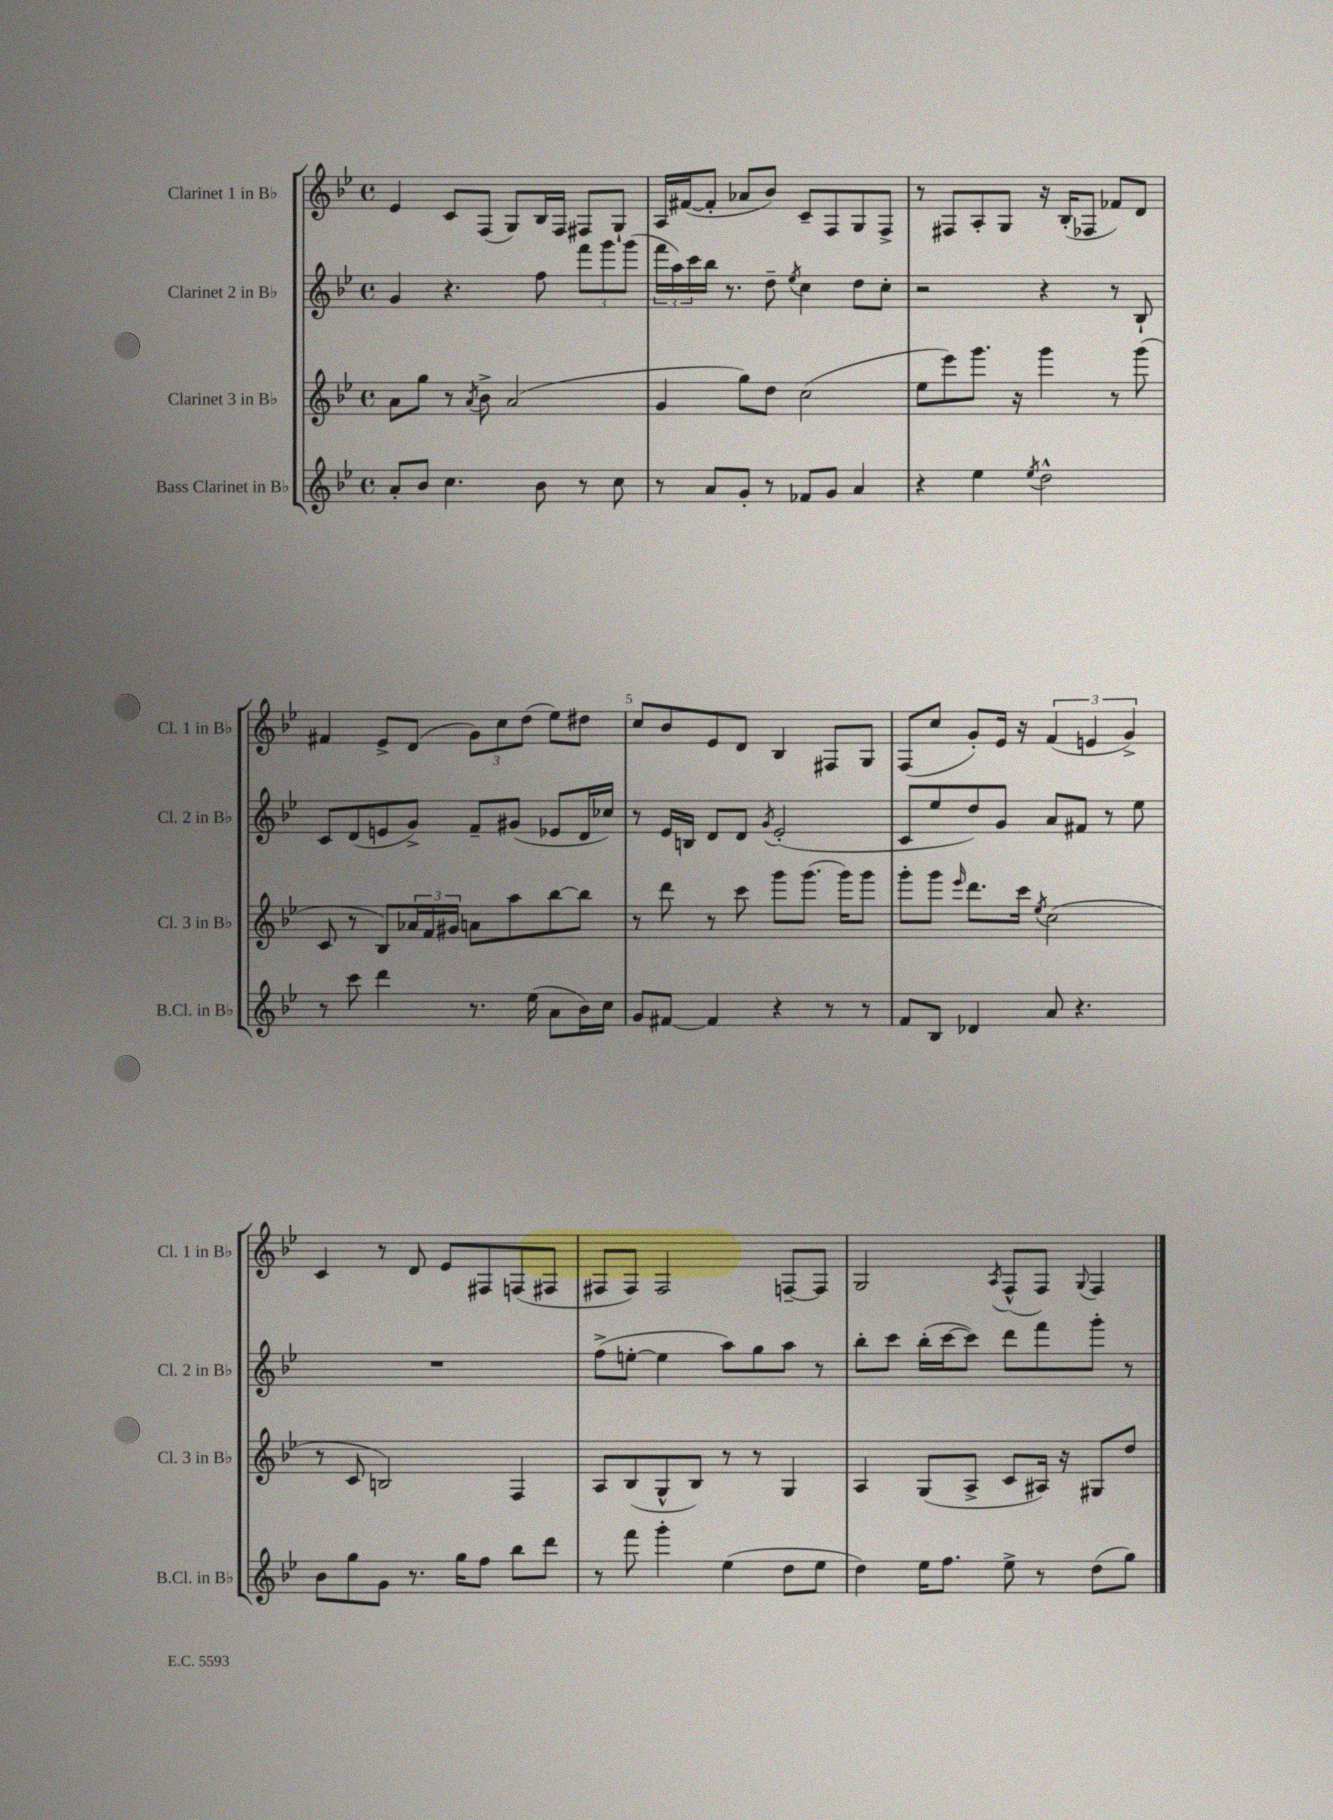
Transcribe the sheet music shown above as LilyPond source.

<<
\new StaffGroup <<
\new Staff = "s0" \with { instrumentName = "Clarinet 1 in Bb" shortInstrumentName = "Cl. 1 in Bb" } {
    \clef treble \key bes \major \defaultTimeSignature \time 4/4
    ees'4 c'8 f8( g8) bes16 f16 fis8 g8-! |
    a16 fis'16~( fis'8-. aes'8 bes'8) c'8-- f8 g8 f8-> |
    r8 fis8 a8-. g8 r16 bes16-.( fes8 fes'8) d'8 |
    fis'4 ees'8-> d'8( \tuplet 3/2 { g'8) c''8 d''8( } ees''8) dis''8 |
    c''8 bes'8 ees'8 d'8 bes4 fis8 g8 |
    f8( c''8 g'8-.) ees'16 r16 \tuplet 3/2 { f'4( e'4 g'4->) } |
    c'4 r8 d'8 ees'8 fis8 f8( fis8 |
    fis8 fis8) fis2 f8~-- f8 |
    g2 \acciaccatura { a8 } f8-^( f8) \appoggiatura { g8 } f4 \bar "|." |
}
\new Staff = "s1" \with { instrumentName = "Clarinet 2 in Bb" shortInstrumentName = "Cl. 2 in Bb" } {
    \clef treble \key bes \major \defaultTimeSignature \time 4/4
    g'4 r4. f''8 \tuplet 3/2 { f'''8 g'''8 g'''8( } |
    \tuplet 3/2 { f'''16 a''16) c'''16 } bes''16 r8. d''8-- \acciaccatura { ees''8 } c''4 d''8 c''8-. |
    r2 r4 r8 bes8-! |
    c'8 d'8( e'8 g'8->) f'8-- gis'8( ees'8 d'16 ces''16) |
    r8 ees'16 b16 d'8 d'8 \acciaccatura { g'8 } ees'2-.( |
    c'8 ees''8 d''8) g'8 a'8 fis'8 r8 ees''8 |
    R1 |
    f''8->( e''8~-. e''4 a''8) g''8 a''8 r8 |
    bes''8-. c'''8 bes''16-.( c'''16~ c'''8) d'''8 f'''8 g'''8-. r8 \bar "|." |
}
\new Staff = "s2" \with { instrumentName = "Clarinet 3 in Bb" shortInstrumentName = "Cl. 3 in Bb" } {
    \clef treble \key bes \major \defaultTimeSignature \time 4/4
    a'8 g''8 r8 \acciaccatura { a'8 } bes'8-> a'2( |
    g'4 g''8) d''8 c''2( |
    ees''8 ees'''8) g'''8. r16 g'''4 r8 g'''8( |
    c'8 r8 bes8) \tuplet 3/2 { aes'16 f'16 gis'16 } a'8 a''8 bes''8~ bes''8 |
    r8 d'''8 r8 c'''8 g'''8 g'''8.( g'''16) g'''8 |
    g'''8-. g'''8 \grace { ees'''16 } d'''8. c'''16 \acciaccatura { ees''8 } c''2( |
    r8 c'8 b2) f4 |
    a8 bes8( g8-^ bes8) r8 r8 g4 |
    a4 g8( a8-> c'8 ais16) r16 gis8 d''8 \bar "|." |
}
\new Staff = "s3" \with { instrumentName = "Bass Clarinet in Bb" shortInstrumentName = "B.Cl. in Bb" } {
    \clef treble \key bes \major \defaultTimeSignature \time 4/4
    a'8-. bes'8 c''4. bes'8 r8 c''8 |
    r8 a'8 g'8-. r8 fes'8 g'8 a'4 |
    r4 ees''4 \acciaccatura { ees''8 } d''2-^ |
    r8 c'''8 d'''4 r8. ees''16( a'8 bes'16) c''16 |
    g'8 fis'8~ fis'4 r4 r8 r8 |
    f'8 bes8 des'4 a'8 r4. |
    bes'8 g''8 g'8 r8. g''16 f''8 bes''8 d'''8 |
    r8 f'''8 g'''4-. ees''4( d''8 ees''8 |
    d''4) ees''16 f''8. ees''8-> r8 d''8( g''8) \bar "|." |
}
>>
>>
\layout { \context { \Score \override BarNumber.break-visibility = ##(#f #t #t) barNumberVisibility = #(every-nth-bar-number-visible 5) } }
